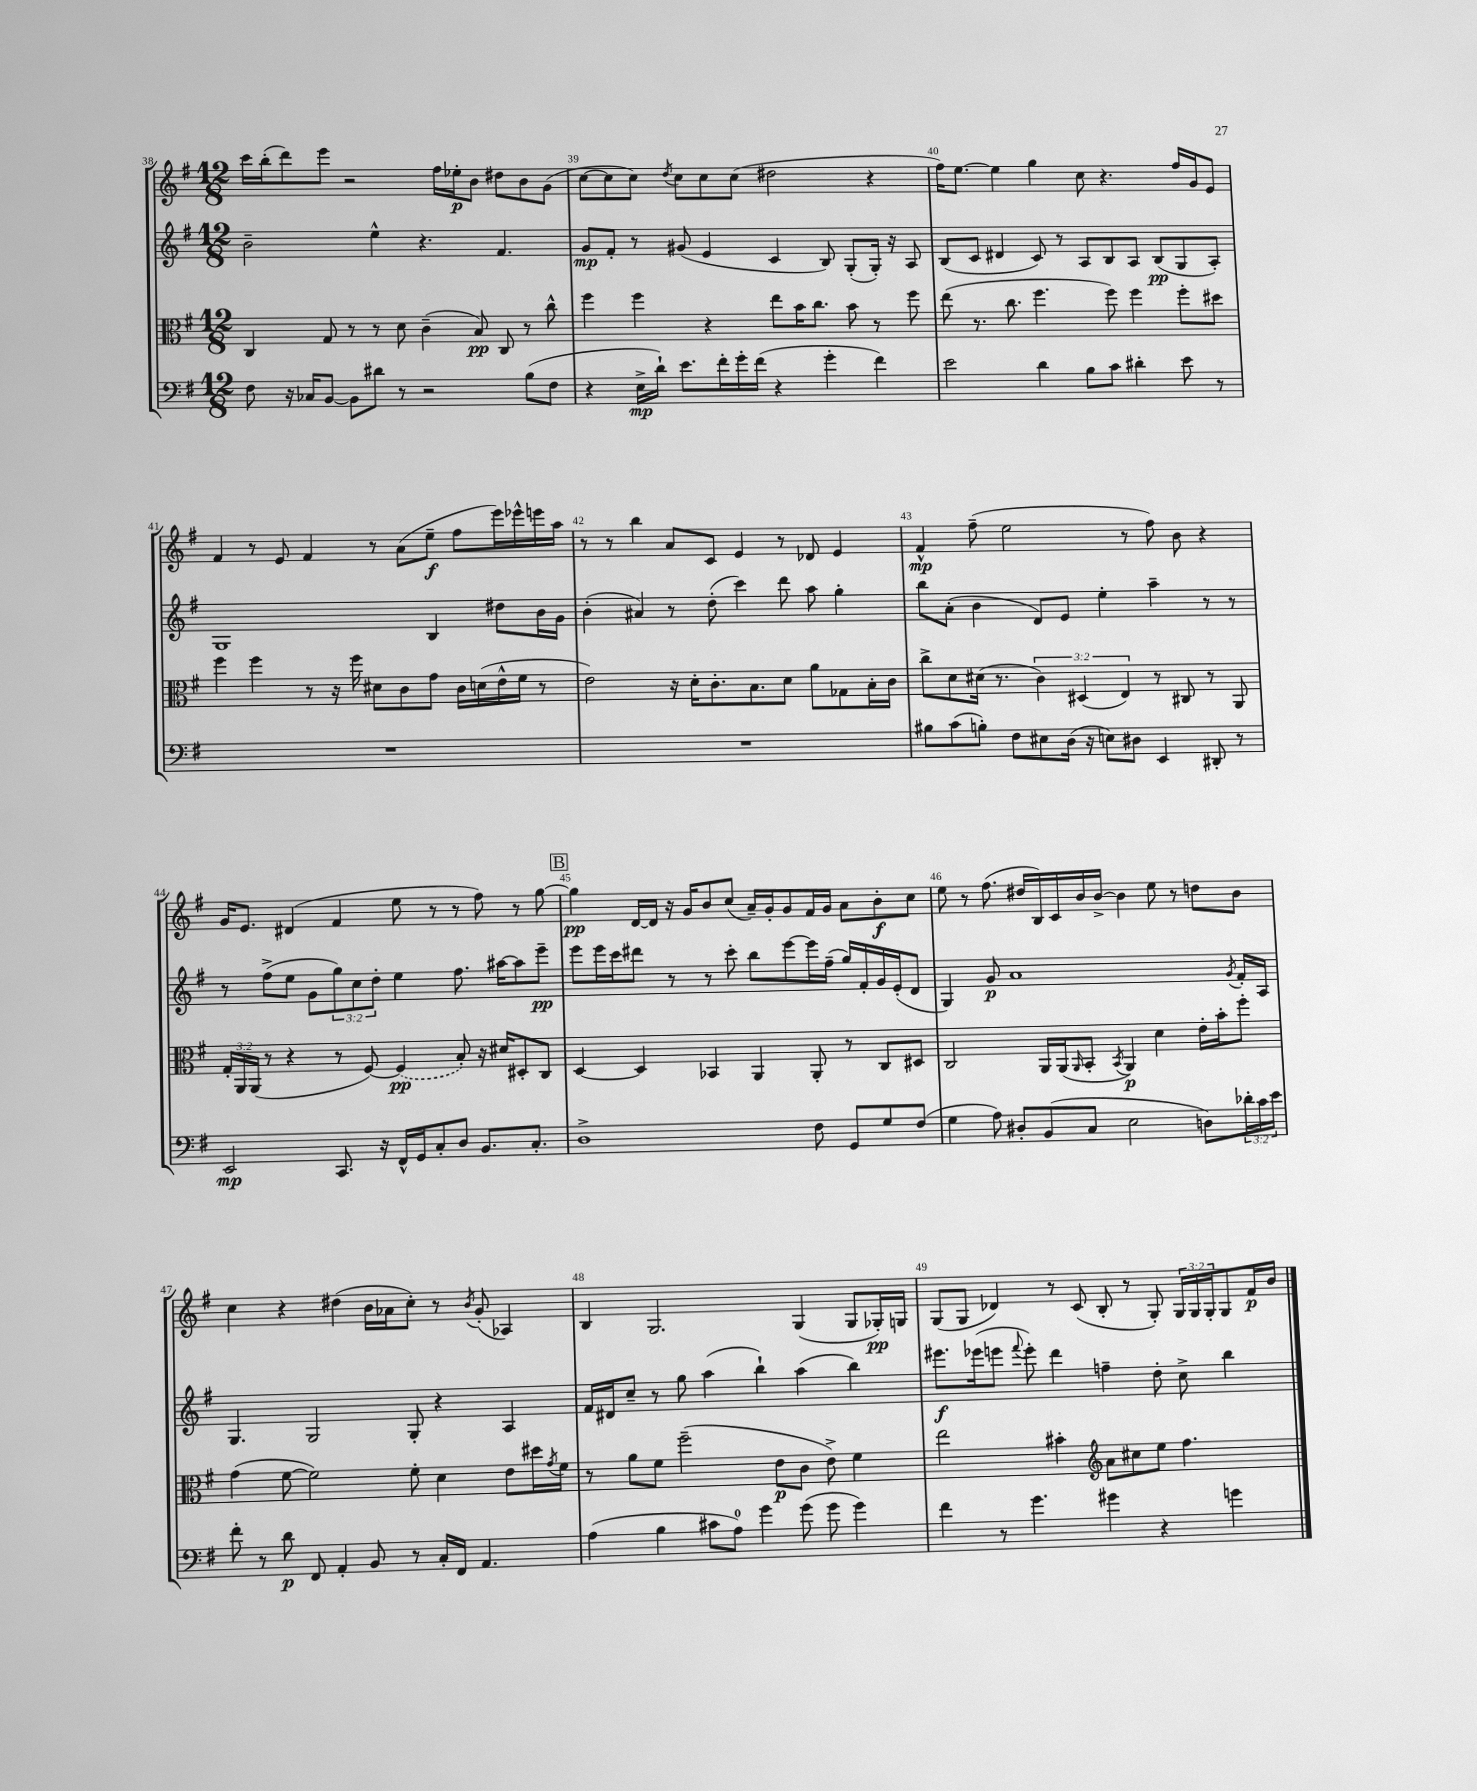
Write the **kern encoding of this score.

**kern	**dynam	**kern	**dynam	**kern	**dynam	**kern	**dynam
*part4	*part4	*part3	*part3	*part2	*part2	*part1	*part1
*staff4	*staff4	*staff3	*staff3	*staff2	*staff2	*staff1	*staff1
*clefF4	*	*clefC3	*	*clefG2	*	*clefG2	*
*k[f#]	*	*k[f#]	*	*k[f#]	*	*k[f#]	*
*M12/8	*	*M12/8	*	*M12/8	*	*M12/8	*
=38	=38	=38	=38	=38	=38	=38	=38
8F#\	.	4C/	.	2b~\	.	16ccc\LL	.
.	.	.	.	.	.	(16bb'\J	.
16r	.	.	.	.	.	8ddd\)	.
16C-X/KL	.	.	.	.	.	.	.
[8BB/J	.	8G/	.	.	.	8eee\J	.
8BB\L]	.	8r	.	.	.	2r	.
8d#X\J	.	8r	.	4ee^^\	.	.	.
8r	.	8d\	.	.	.	.	.
2r	.	(4c~\	.	4.r	.	.	.
.	.	.	.	.	.	16ff#\LL	.
.	.	.	.	.	.	16ee-X'\J	p
.	.	8B/)	pp	.	.	8b\J	.
.	.	8C/	.	4.f#/	.	8dd#X\L	.
(8B\L	.	8r	.	.	.	8b\	.
8F#\J	.	8cc^^\	.	.	.	(8g\J	.
=39	=39	=39	=39	=39	=39	=39	=39
4r	.	4ff#\	.	8g/L	mp	[8cc\L	.
.	.	.	.	8f#'/J	.	8cc\]	.
16E^\LL	mp	4ff#\	.	8r	.	8cc\J)	.
16d`\JJ)	.	.	.	.	.	.	.
.	.	.	.	.	.	8qdd/	.
8.e\L	.	.	.	(8g#X/	.	8cc\L	.
.	.	4r	.	4e/	.	8cc\	.
16f#'\L	.	.	.	.	.	.	.
16g'\	.	.	.	.	.	(8cc\J	.
(16f#\JJ	.	.	.	.	.	.	.
4r	.	8ee\L	.	4c/	.	2dd#X\	.
.	.	16b\K	.	.	.	.	.
.	.	8.cc\J	.	.	.	.	.
4g'\	.	.	.	8B/)	.	.	.
.	.	8b\	.	(8G'/L	.	.	.
4f#\)	.	8r	.	16G'/Jk)	.	4r	.
.	.	.	.	16r	.	.	.
.	.	8ff#\	.	8A/	.	.	.
=40	=40	=40	=40	=40	=40	=40	=40
2e\	.	(8ee\	.	(8B/L	.	16ff#\KL)	.
.	.	.	.	.	.	[8.ee\J	.
.	.	8.r	.	8c/J	.	.	.
.	.	.	.	4d#X/	.	4ee\]	.
.	.	8.cc\	.	.	.	.	.
4d\	.	4.ff#\	.	8c/)	.	4gg\	.
.	.	.	.	8r	.	.	.
8B\L	.	.	.	8A/L	.	8cc\	.
8c\J	.	8ff#\)	.	8B/	.	4.r	.
4d#X'\	.	4ff#\	.	8A/J	.	.	.
.	.	.	.	(8B/L	pp	.	.
8e\	.	8ff#'\L	.	8G/	.	16ff#/LL	.
.	.	.	.	.	.	16g/J	.
8r	.	8dd#X\J	.	8A'/J)	.	8e/J	.
!!LO:LB:g=z
=41	=41	=41	=41	=41	=41	=41	=41
1.r	.	4ff#\	.	1G	.	4f#/	.
.	.	4ff#\	.	.	.	8r	.
.	.	.	.	.	.	8e/	.
.	.	8r	.	.	.	4f#/	.
.	.	16r	.	.	.	.	.
.	.	16ff#\	.	.	.	.	.
.	.	8d#X\L	.	.	.	8r	.
.	.	8c\	.	.	.	(8a\L	.
.	.	8g\J	.	4B/	.	8ee~\J	f
.	.	16c\LL	.	.	.	8ff#\L	.
.	.	(16dn\	.	.	.	.	.
.	.	16e^^\	.	8dd#X\L	.	16eee\L)	.
.	.	16f#\JJ	.	.	.	16eee-X^^\	.
.	.	8r	.	16b\L	.	16eeen\	.
.	.	.	.	16g\JJ	.	16aa\JJ	.
=42	=42	=42	=42	=42	=42	=42	=42
1.r	.	2e\)	.	(4b'\	.	8r	.
.	.	.	.	.	.	8r	.
.	.	.	.	4a#X/)	.	4bb\	.
.	.	16r	.	8r	.	8a/L	.
.	.	16d'\KL	.	.	.	.	.
.	.	8.c'\	.	(8dd'\	.	8c/J	.
.	.	.	.	4ccc\)	.	4e/	.
.	.	8.B\	.	.	.	.	.
.	.	8d\J	.	8ddd\	.	8r	.
.	.	8a\L	.	8aa\	.	8d-X/	.
.	.	8G-X\	.	4gg'\	.	4e/	.
.	.	16B'\L	.	.	.	.	.
.	.	16c\JJ	.	.	.	.	.
=43	=43	=43	=43	=43	=43	=43	=43
8B#X\L	.	8cc^\L	.	8bb\L	.	4f#^^/	mp
(8c\	.	8d\	.	(8a'\J	.	.	.
8Bn'\J)	.	(16d#X\Jk	.	4b\	.	(8ff#~\	.
.	.	8.r	.	.	.	.	.
8F#\L	.	.	.	.	.	2ee\	.
8E#X\	.	6c\)	.	8d/L)	.	.	.
(16D\Jk	.	.	.	8e/J	.	.	.
.	.	(6D#X/	.	.	.	.	.
16r	.	.	.	.	.	.	.
8En\L)	.	.	.	4ee'\	.	.	.
.	.	6E/)	.	.	.	.	.
8D#X\J	.	.	.	.	.	8r	.
4EE/	.	8r	.	4aa~\	.	8ff#\)	.
.	.	8C#X/	.	.	.	8b\	.
8DD#X'/	.	8r	.	8r	.	4r	.
8r	.	8AA/	.	8r	.	.	.
!!LO:LB:g=z
=44	=44	=44	=44	=44	=44	=44	=44
2EE/	mp	24G'/LL	.	8r	.	16g/KL	.
.	.	24AA/	.	.	.	.	.
.	.	.	.	.	.	8.e/J	.
.	.	(24AA/JJ	.	.	.	.	.
.	.	8r	.	(8ff#^\L	.	.	.
.	.	4r	.	8ee\J	.	(4d#X/	.
.	.	.	.	8g\L	.	.	.
8.CC/	.	8r	.	12gg\)	.	4f#/	.
.	.	.	.	12cc\	.	.	.
.	.	[8F#/)	.	.	.	.	.
.	.	.	.	12dd'\J	.	.	.
16r	.	.	.	.	.	.	.
16FF#^^/LL	.	(4F#/]	pp	4ee\	.	8ee\	.
16GG/J	.	.	.	.	.	.	.
8C'/	.	.	.	.	.	8r	.
8D/J	.	8B'/)	.	8.ff#\	.	8r	.
8.BB/L	.	16r	.	.	.	8ff#\)	.
.	.	16d#X/KL	.	[16aa#X\KL	.	.	.
.	.	8D#X'/	.	8aa#\]	.	8r	.
8.C'/J	.	.	.	.	.	.	.
.	.	8C/J	.	8eee~\J	pp	[8gg\	.
!!LO:REH:place=s1:t=B
=45	=45	=45	=45	=45	=45	=45	=45
1D^	.	[4D/	.	8eee\L	.	4gg\]	pp
.	.	.	.	16eee\L	.	.	.
.	.	.	.	16ccc\J	.	.	.
.	.	4D/]	.	8ddd#X\J	.	[16d/LL	.
.	.	.	.	.	.	16d/JJ]	.
.	.	.	.	8r	.	16r	.
.	.	.	.	.	.	16g/KL	.
.	.	4BB-X/	.	8r	.	8b/	.
.	.	.	.	8ccc'\	.	(8cc/J	.
.	.	4AA/	.	8bb\L	.	16a~/LL)	.
.	.	.	.	.	.	16g'/J	.
.	.	.	.	[8eee\	.	8g/	.
8F#\	.	8AA'/	.	16eee\L]	.	16f#/L	.
.	.	.	.	(16ff#~\JJ	.	16g/JJ	.
8GG/L	.	8r	.	16gg/LL)	.	8a\L	.
.	.	.	.	16f#'/	.	.	.
8G/	.	8C/L	.	16g/	.	8b'\	f
.	.	.	.	(16e'/J	.	.	.
(8F#/J	.	8D#X/J	.	8d/J	.	8cc\J	.
=46	=46	=46	=46	=46	=46	=46	=46
4G\	.	2C/	.	4G/)	.	8ee\	.
.	.	.	.	.	.	8r	.
8A\)	.	.	.	8g/	p	(8.ff#\	.
8D#X'/L	.	.	.	1a	.	.	.
.	.	.	.	.	.	16dd#X/LL	.
(8BB/	.	16AA/LL	.	.	.	16B/)	.
.	.	(16AA/J	.	.	.	16c/	.
.	.	16qqAA/	.	.	.	.	.
8C/J	.	8BB'/J	.	.	.	16b/	.
.	.	.	.	.	.	[16b^/JJ	.
.	.	8qBB/	.	.	.	.	.
2E\	.	4AA/)	p	.	.	4b\]	.
.	.	4d\	.	.	.	8ee\	.
.	.	.	.	.	.	8r	.
8Dn\L)	.	16e'\LL	.	.	.	8ddn\L	.
.	.	16b'\J	.	.	.	.	.
.	.	.	.	8qg/	.	.	.
24d-X'\L	.	8ff#'\J	.	16f#'/LL	.	8b\J	.
24c\	.	.	.	.	.	.	.
.	.	.	.	16A/JJ	.	.	.
24e\JJ	.	.	.	.	.	.	.
!!LO:LB:g=z
=47	=47	=47	=47	=47	=47	=47	=47
8f#'\	.	(4g\	.	4.G/	.	4cc\	.
8r	.	.	.	.	.	.	.
8d\	p	[8f#\	.	.	.	4r	.
8FF#/	.	2f#\])	.	2G/	.	.	.
4AA'/	.	.	.	.	.	(4dd#X\	.
8BB/	.	.	.	.	.	16b\LL	.
.	.	.	.	.	.	16a-X\J	.
8r	.	8f#'\	.	8G'/	.	8cc'\J)	.
16C'/LL	.	4d\	.	4r	.	8r	.
16FF#/JJ	.	.	.	.	.	.	.
.	.	.	.	.	.	8qb/	.
4.AA/	.	.	.	.	.	(8g'/	.
.	.	8e\L	.	4A/	.	4A-X/)	.
.	.	16dd#X\L	.	.	.	.	.
.	.	8qg/	.	.	.	.	.
.	.	16f#\JJ	.	.	.	.	.
=48	=48	=48	=48	=48	=48	=48	=48
(4A\	.	8r	.	16f#/LL	.	4B/	.
.	.	.	.	16d#X/J	.	.	.
.	.	8a\L	.	8cc~/J	.	.	.
4B\	.	8f#\J	.	8r	.	2.G/	.
.	.	(2ff#~\	.	8gg\	.	.	.
8c#X\L	.	.	.	(4aa\	.	.	.
8A\J)	.	.	.	.	.	.	.
4g\	.	.	.	4bb`\)	.	.	.
.	.	8e\L	p	.	.	.	.
(8g\	.	8c\J	.	(4aa\	.	(4G/	.
8g\	.	8e^\)	.	.	.	.	.
4g\)	.	4f#\	.	4bb\)	.	8G/L	.
.	.	.	.	.	.	16G-X'/L)	pp
.	.	.	.	.	.	16Gn/JJ	.
=49	=49	=49	=49	=49	=49	=49	=49
4f#\	.	2ee\	.	8.eee#X\L	f	(8G/L	.
.	.	.	.	.	.	8G/J	.
.	.	.	.	(16eee-X\k	.	.	.
8r	.	.	.	8eeen\J	.	4d-X/)	.
.	.	.	.	8qqfff#/	.	.	.
4.g\	.	.	.	8eee'\)	.	.	.
.	.	4b#X'\	.	4ddd\	.	8r	.
.	.	.	.	.	.	(8c/	.
*	*	*clefG2	*	*	*	*	*
4g#X\	.	8a\L	.	4ffn~\	.	8B'/	.
.	.	8cc#X\	.	.	.	8r	.
4r	.	8ee\J	.	8dd'\	.	8G'/)	.
.	.	4.ff#\	.	8cc^\	.	24G/LL	.
.	.	.	.	.	.	24G/	.
.	.	.	.	.	.	24G'/J	.
4gn\	.	.	.	4bb\	.	8G/	.
.	.	.	.	.	.	16f#/L	p
.	.	.	.	.	.	16b/JJ	.
==	==	==	==	==	==	==	==
*-	*-	*-	*-	*-	*-	*-	*-
